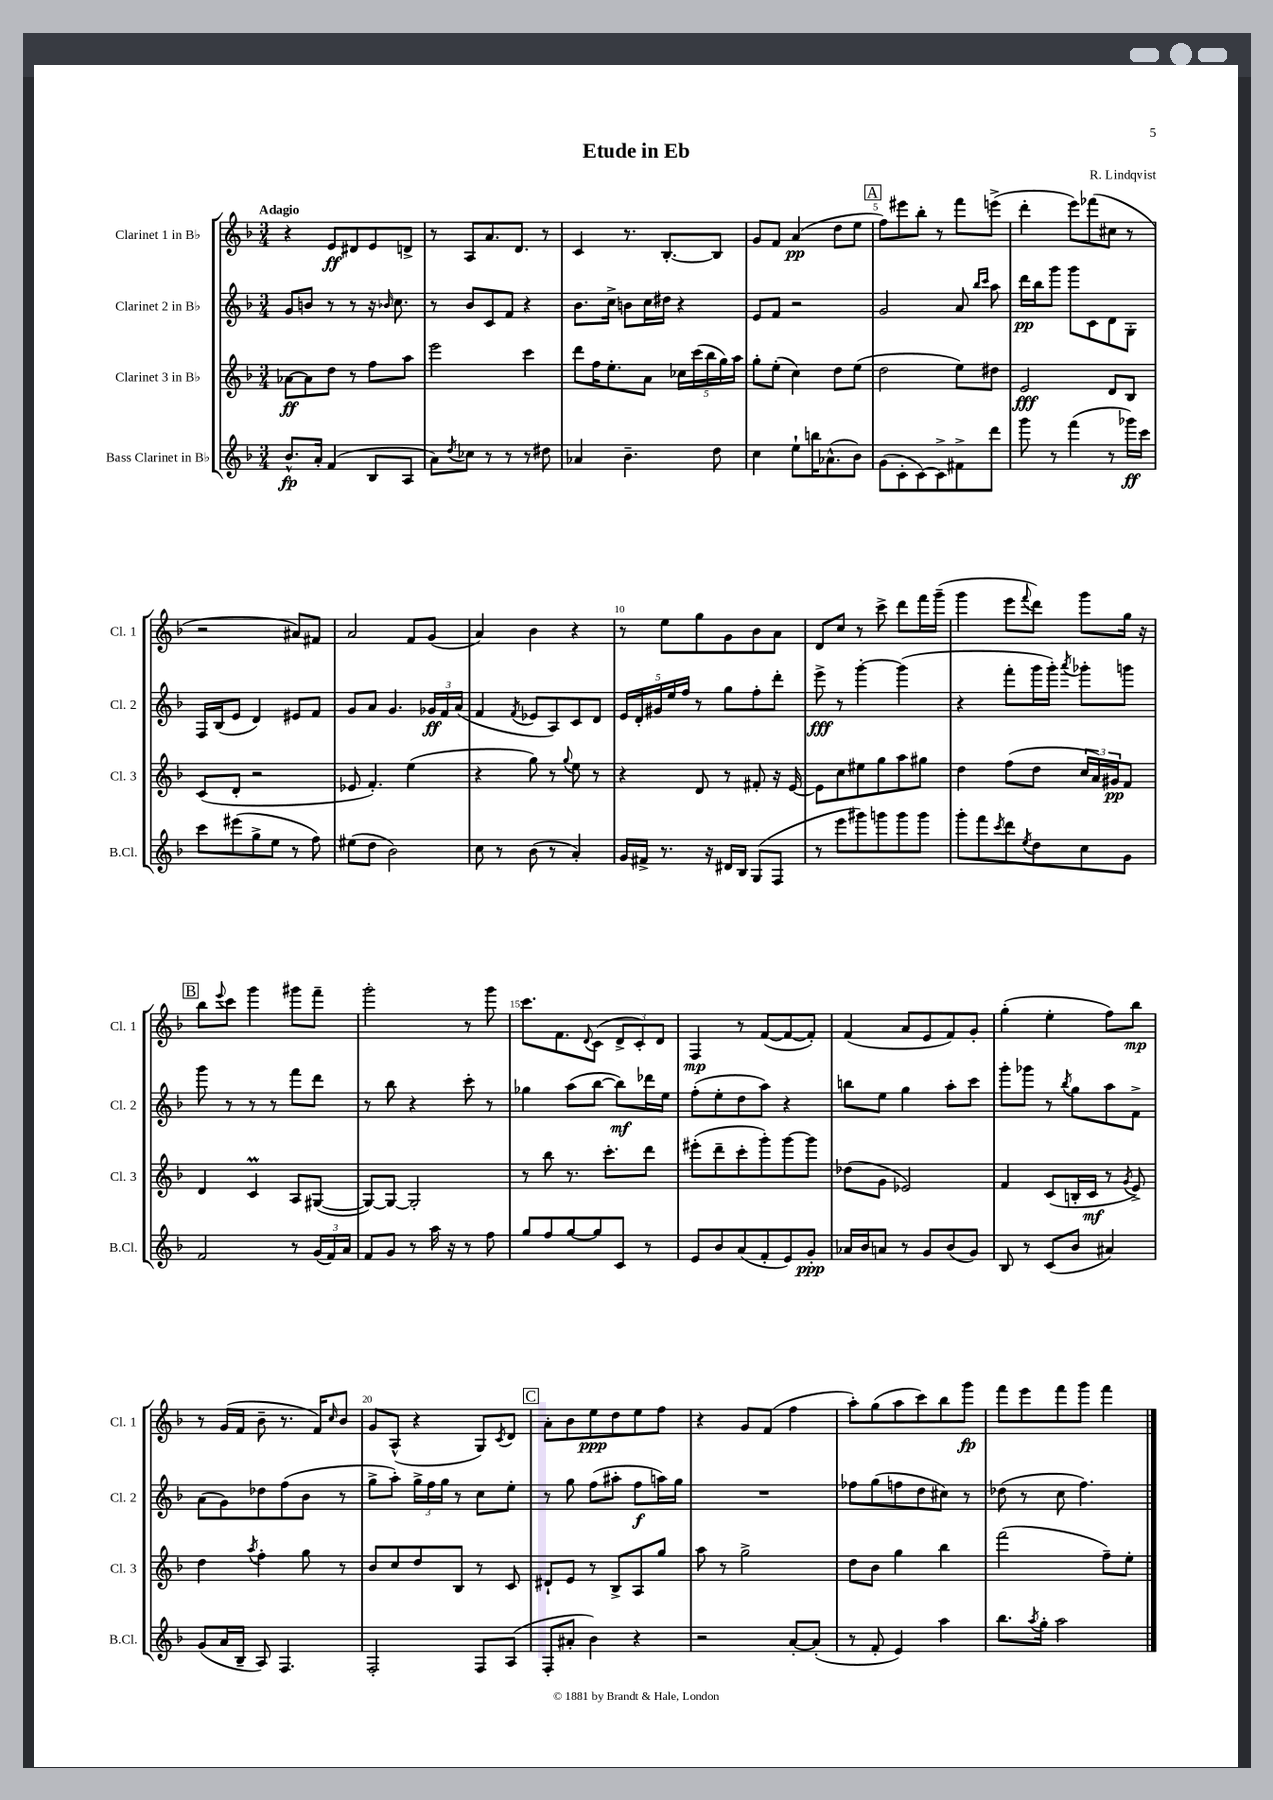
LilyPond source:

\header { title = "Etude in Eb" composer = "R. Lindqvist" }
<<
\new StaffGroup <<
\new Staff = "s0" \with { instrumentName = "Clarinet 1 in Bb" shortInstrumentName = "Cl. 1" } {
    \clef treble \key f \major \numericTimeSignature \time 3/4 \tempo "Adagio"
    r4 e'8\ff dis'8 e'8 d'8-> |
    r8 a8 a'8. d'8. r8 |
    c'4 r8. bes8.~-. bes8 |
    g'8 f'8 a'4\pp( d''8 e''8 |
    \mark \markup { \box "A" } f''8) eis'''8 bes''8-. r8 f'''8 e'''8->( |
    d'''4-. e'''8) fes'''8( cis''8 r8 |
    r2 ais'8) fis'8 |
    a'2 f'8 g'8( |
    a'4) bes'4 r4 |
    r8 e''8 g''8 g'8 bes'8 a'8 |
    d'8 c''8 r8 c'''8-> d'''8 f'''16 g'''16--( |
    g'''4 e'''8 \appoggiatura { f'''8 } d'''8) g'''8 g''16 r16 |
    \mark \markup { \box "B" } bes''8 \appoggiatura { e'''8 } c'''8 g'''4 gis'''8 f'''8-- |
    g'''2-. r8 g'''8 |
    c'''8. f'8. \appoggiatura { d'8 } c'8( \tuplet 3/2 { d'8-> c'8-.) d'8 } |
    f4\mp r8 f'8~( f'8~ f'8-.) |
    f'4( a'8 e'8 f'8) g'8-. |
    g''4-.( e''4-. f''8) bes''8\mp |
    r8 g'16( f'16 bes'8-- r8. f'16) \grace { c''16 } bes'8 |
    g'8 a8-^( r4 g8) \acciaccatura { c'8 } d'8 |
    \mark \markup { \box "C" } a'8-. bes'8 e''8\ppp d''8 e''8 f''8 |
    r4 g'8 f'8( f''4 |
    a''8-.) g''8( a''8 c'''8) bes''8 g'''8\fp |
    f'''8 e'''8 f'''8 g'''8 f'''4 \bar "|." |
}
\new Staff = "s1" \with { instrumentName = "Clarinet 2 in Bb" shortInstrumentName = "Cl. 2" } {
    \clef treble \key f \major \numericTimeSignature \time 3/4
    g'8 b'8 r8 r8 r16 \grace { bes'16 } c''8. |
    r8 bes'8 c'8 f'8 r4 |
    bes'8. c''16-> b'8 c''16 dis''16 r4 |
    e'8 f'8 r2 |
    \mark \markup { \box "A" } g'2 a'8 \grace { bes''16 c'''16 } a''8 |
    d'''16\pp bes''16 g'''8 g'''8 c'8 d'8 g8-. |
    f16 bes16( e'8 d'4) eis'8 f'8 |
    g'8 a'8 g'4. \tuplet 3/2 { ges'16\ff f'16 a'16( } |
    f'4 \acciaccatura { f'8 } ees'8 a8) c'8 d'8 |
    \tuplet 5/4 { e'16 d'16-. gis'16 e''16 f''16 } r8 g''8 f''8-. d'''8-. |
    e'''8->\fff r8 g'''4~-. g'''4( |
    r4 f'''8-. g'''16 g'''16-.) \acciaccatura { a'''8 } ges'''8-. g'''8 |
    \mark \markup { \box "B" } g'''8 r8 r8 r8 f'''8 d'''8 |
    r8 bes''8 r4 c'''8-. r8 |
    ges''4 a''8( bes''8~ bes''8\mf) des'''16 e''16 |
    f''8-.( e''8-. d''8 a''8) r4 |
    b''8 e''8 g''4 a''8-. c'''8 |
    g'''8-. ges'''8 r8 \acciaccatura { bes''8 } g''8 a''8 f'8-> |
    a'8( g'8) des''8 f''8( bes'8 r8 |
    g''8-> a''8-.) \tuplet 3/2 { g''16-> f''16 g''16 } r8 c''8 e''8-. |
    \mark \markup { \box "C" } r8 g''8 f''8( ais''8-. f''8\f a''16) g''16 |
    R2. |
    fes''8 g''8( f''8 d''8 cis''8) r8 |
    des''8( r8 c''8 f''4.) \bar "|." |
}
\new Staff = "s2" \with { instrumentName = "Clarinet 3 in Bb" shortInstrumentName = "Cl. 3" } {
    \clef treble \key f \major \numericTimeSignature \time 3/4
    aes'8~\ff aes'8 d''8 r8 f''8 a''8 |
    e'''2 c'''4 |
    d'''8 f''16 e''8.-. a'8 \tuplet 5/4 { ces''16 c'''16( bes''16 g''16) a''16 } |
    g''8-. e''8-.( c''4) d''8 e''8( |
    \mark \markup { \box "A" } d''2 e''8) dis''8 |
    e'2\fff d'8 bes8 |
    c'8( d'8-. r2 |
    ees'8 f'4.-.) e''4( |
    r4 g''8) r8 \appoggiatura { g''8 } e''8 r8 |
    r4 d'8 r8 fis'8-. r16 e'16~ |
    e'8 c''8 eis''8 g''8 a''8 gis''8 |
    d''4 f''8( d''8 \tuplet 3/2 { c''16 a'16) gis'16\pp } f'8 |
    \mark \markup { \box "B" } d'4 c'4\prall a8 gis8~( |
    gis8~) gis8~ gis2-. |
    r8 bes''8 r8. c'''8.-. d'''8 |
    eis'''8-.( d'''8-- c'''8-. g'''8-.) g'''8~ g'''8 |
    des''8( g'8 ees'2) |
    f'4 c'8( b16-. c'16\mf r8 \acciaccatura { g'8 } e'8->) |
    d''4 \acciaccatura { a''8 } f''4-. g''8 r8 |
    bes'8 c''8 d''8 bes8 r8 c'8 |
    \mark \markup { \box "C" } dis'8-! e'8 r8 bes8-> a8 g''8 |
    a''8 r8 g''2-> |
    d''8 bes'8 g''4 bes''4 |
    f'''2( f''8--) e''8-. \bar "|." |
}
\new Staff = "s3" \with { instrumentName = "Bass Clarinet in Bb" shortInstrumentName = "B.Cl." } {
    \clef treble \key f \major \numericTimeSignature \time 3/4
    bes'8.-^\fp a'16-. f'4( bes8 a8 |
    a'8) \acciaccatura { d''8 } ces''8 r8 r8 r8 dis''8 |
    aes'4 bes'4.-- d''8 |
    c''4 e''8-! b''16 aes'8.-^( bes'8) |
    \mark \markup { \box "A" } g'8( c'8-. c'8~) c'8-> fis'8-> d'''8 |
    g'''8 r8 f'''4( r8 ges'''16\ff) c'''16 |
    c'''8 eis'''8( g''8-> e''8 r8 f''8) |
    eis''8( d''8 bes'2) |
    c''8 r8 bes'8( r8 a'4-.) |
    g'16 fis'16-> r8. r16 dis'16 bes16 g8( f8 |
    r8 e'''8 gis'''8) g'''8 g'''8 g'''8 |
    g'''8-. f'''8 \acciaccatura { c'''8 } d'''8 \acciaccatura { e''8 } d''8 c''8 g'8 |
    \mark \markup { \box "B" } f'2 r8 \tuplet 3/2 { g'16( f'16) a'16 } |
    f'8 g'8 r8 a''16 r16 r8 f''8 |
    g''8 f''8 g''8~ g''8 c'8 r8 |
    e'8 bes'8 a'8( f'8-. e'8) g'8-.\ppp |
    aes'16 bes'16 a'8 r8 g'8 bes'8( g'8) |
    bes8 r8 c'8( bes'8 ais'4) |
    g'8( a'16 bes16-- a8) f4. |
    f2-. f8 a8( |
    \mark \markup { \box "C" } f8-. ais'8-. bes'4) r4 |
    r2 a'8~-. a'8-.( |
    r8 f'8-. e'4) a''4 |
    bes''8. \acciaccatura { a''8 } g''16-. a''2 \bar "|." |
}
>>
>>
\layout { \context { \Score \override BarNumber.break-visibility = ##(#f #t #t) barNumberVisibility = #(every-nth-bar-number-visible 5) } }
